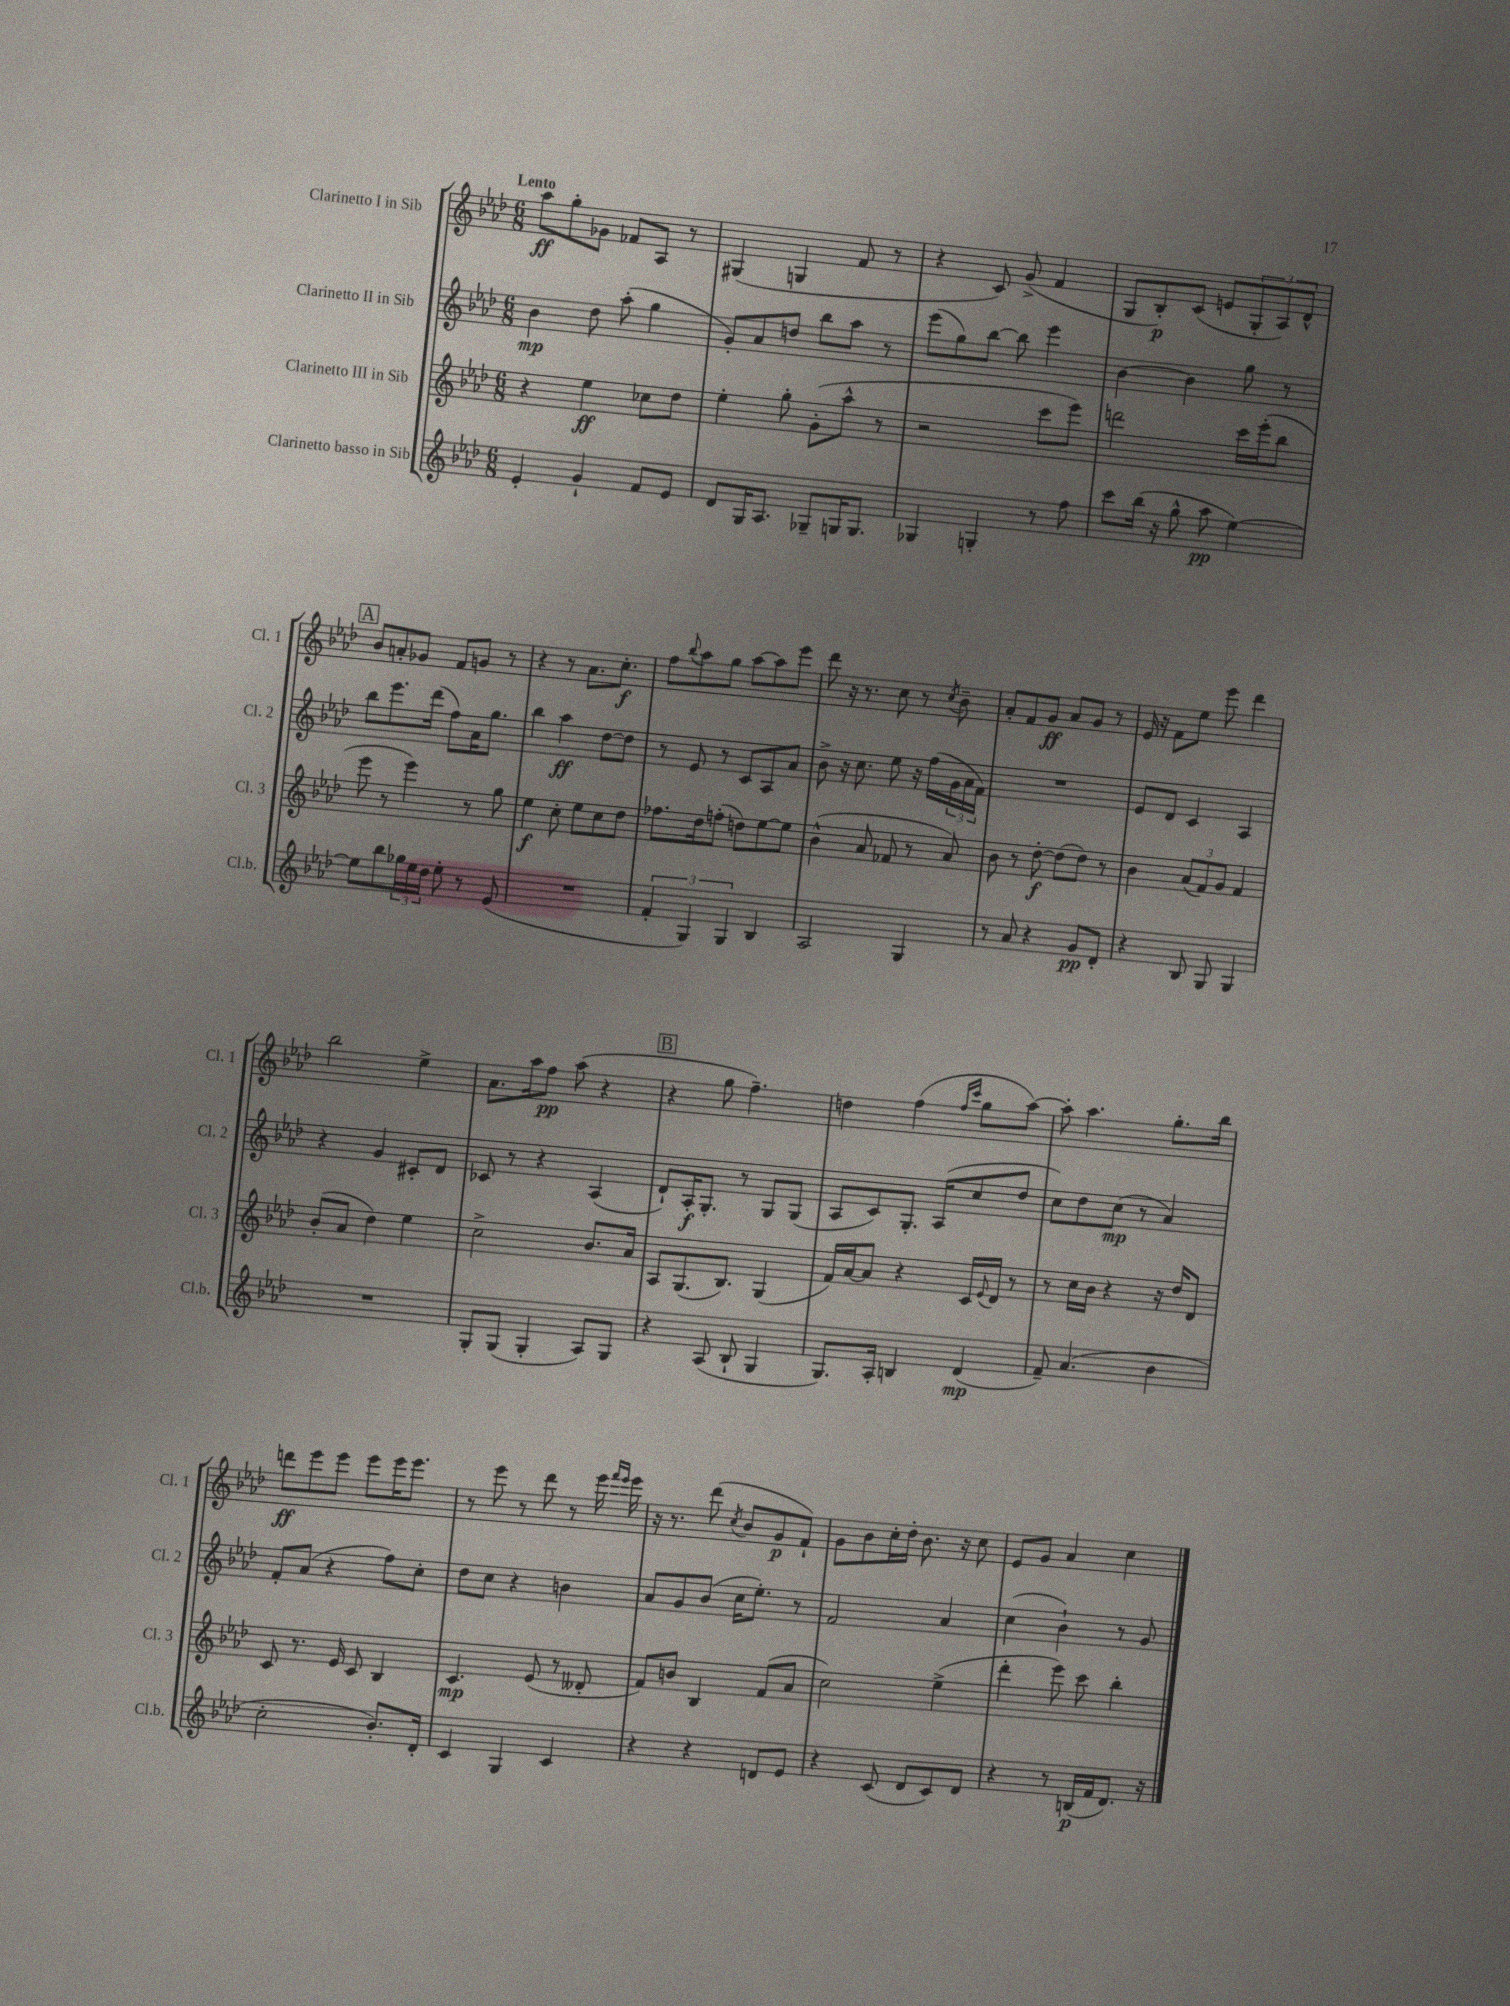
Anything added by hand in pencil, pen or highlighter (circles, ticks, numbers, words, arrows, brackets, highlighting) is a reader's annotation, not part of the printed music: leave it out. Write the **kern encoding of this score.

**kern	**kern	**kern	**kern
*staff4	*staff3	*staff2	*staff1
*clefG2	*clefG2	*clefG2	*clefG2
*k[b-e-a-d-]	*k[b-e-a-d-]	*k[b-e-a-d-]	*k[b-e-a-d-]
*M6/8	*M6/8	*M6/8	*M6/8
4e-'	4r	4b-	8aa-
.	.	.	8gg'
4g`	4ee-	8dd-	8g-
.	.	(8aa-'	8f-
8f	8cc-	4gg	8A-
8e-	8dd-	.	8r
=	=	=	=
8d-	4ee-'	8g')	(4G#
16G	.	8a-	.
8.A-	.	.	.
.	8gg'	8dd	4G
8G-~	(8g'	8bb-	.
16G	8aa-^^	8aa-	8f
8.G	.	.	.
.	8r	8r	8r
=	=	=	=
4G-	2r	(8eee-	4r
.	.	8gg)	.
4G'	.	[8bb-	8c)
.	.	8bb-]	(8g^
8r	8ccc	4eee-	4f
8ff	8eee-)	.	.
=	=	=	=
8ccc	2ddd	[4b-	8G
(16bb-	.	.	8B-')
16r	.	.	.
8gg^^	.	4b-]	(8c
8aa-	.	.	8e
[4ee-)	16ccc	8gg	12G'
.	(16eee-'	.	.
.	.	.	12A-)
.	8bb-	8r	.
.	.	.	12d-^^
=	=	=	=
8ee-]	8eee-	8bb-	8b-
8bb-	8r	8.eee-	8a'
24gg-	4eee-)	.	8g-
24ee-	.	.	.
.	.	(16ddd-	.
24dd-	.	.	.
8ee-'	.	8ff)	8f
8r	8r	16a-	8g
.	.	8.gg	.
(8e-	8gg	.	8r
=	=	=	=
2.r	4ee-	4bb-	4r
.	8cc'	4aa-	8r
.	8ee-	.	8.a-
.	8cc	[8dd-	.
.	.	.	8.cc'
.	8dd-	8dd-]	.
=	=	=	=
6f'	8.ff-	8r	8ff
.	.	.	8qqbb-
.	.	8e-	8aa-
6G)	.	.	.
.	16dd-	.	.
.	(8ff'	8r	8gg
6G	.	.	.
.	8dd)	8c	[8aa-
4B-	[8ee-	8A-	8aa-]
.	8ee-]	8a-	8eee-
=	=	=	=
2A-	(4b-^^	8b-^	8ddd-
.	.	16r	16r
.	.	8.cc	8.r
.	8a-	.	.
.	8f-	8ee-	8cc
4G	8r	16r	8r
.	.	(16ff	.
.	.	.	8qcc
.	8a-)	24g	8b-~
.	.	24a-	.
.	.	24f)	.
=	=	=	=
8r	8b-	2.r	8a-'
8a-	8r	.	8f
4r	[8dd-'	.	8g
.	(8dd-]	.	8a-
8g	8dd-)	.	8g
8d-'	8r	.	8r
=	=	=	=
4r	4b-	8e-	16e-
.	.	.	16r
.	.	8d-	8f
8B-	(12a-	4c	8ee-
.	12f)	.	.
8G	.	.	8eee-
.	12g	.	.
4G	4f	4A-	4ddd-
=	=	=	=
2.r	(8b-'	4r	2bb-
.	8a-	.	.
.	4dd-)	4g	.
.	4ee-	8c#'	4ee-^
.	.	8d-	.
=	=	=	=
8G'	2cc^	8c-	8.a-
(8G	.	8r	.
.	.	.	16aa-
4G'	.	4r	8ff
.	.	.	(8aa-
8A-)	8.b-	(4A-	4r
8G	.	.	.
.	16a-	.	.
=	=	=	=
4r	8A-	8d-`)	4r
.	(8.G	16A-'	.
.	.	8.G'	.
(8A-	.	.	8gg
.	8.B-)	.	.
8B-`	.	8r	4.ff~)
4G	(4G	8G	.
.	.	(8G	.
=	=	=	=
8.G)	16f)	8A-	4dd
.	[16a-	.	.
.	8a-]	8c)	.
16A-'	.	.	.
4B	4r	8.G'	(4ff
.	.	(16A-	.
.	.	.	16qqff
.	.	.	16qqccc
(4d-	16c	8cc	8gg
.	8qqe-	.	.
.	16d-	.	.
.	8r	8dd-	[8aa-)
=	=	=	=
8f~)	8r	8cc)	8aa-']
(4.a-	16cc	8dd-	4.aa-
.	16b-	.	.
.	4r	(8cc	.
.	.	8r	.
4b-	16r	4a-)	8.gg'
.	16dd-	.	.
.	8d-	.	.
.	.	.	16bb-
=	=	=	=
2cc'	8c	8f'	8ddd
.	8.r	(8a-	8eee-
.	.	4r	8eee-
.	16e-	.	.
.	8c	.	8eee-
8.b-')	4B-	8ff)	16eee-
.	.	.	8.eee-
.	.	8cc'	.
16d-'	.	.	.
=	=	=	=
4c	4.c	8dd-	8r
.	.	8cc	8eee-
4G	.	4r	8r
.	(8e-	.	8ddd-
4c	8r	4b	8r
.	8d--'	.	16eee-
.	.	.	16qqfff
.	.	.	16qqeee-
.	.	.	16eee-
=	=	=	=
4r	8f)	8a-	16r
.	.	.	8.r
.	8b	8g	.
4r	4B-	(8b-	(8ddd-
.	.	.	8qcc
.	.	16cc	8b-
.	.	8.ee-')	.
8d	(8f	.	8g
8e-	8a-	8r	8f`)
=	=	=	=
4r	2cc)	2f	8g
.	.	.	8b-
(8c	.	.	16cc'
.	.	.	16dd-'
8d-	.	.	8.b-
8c)	(4ee-^	4a-	.
.	.	.	16r
8d-	.	.	8cc
=	=	=	=
4r	4ddd-'	(4cc	8e-
.	.	.	8g
8r	8eee-)	4b-`)	4a-
(16B	8ccc	.	.
16f	.	.	.
8.d-)	4bb-'	8r	4cc
.	.	8g	.
16r	.	.	.
==	==	==	==
*-	*-	*-	*-
